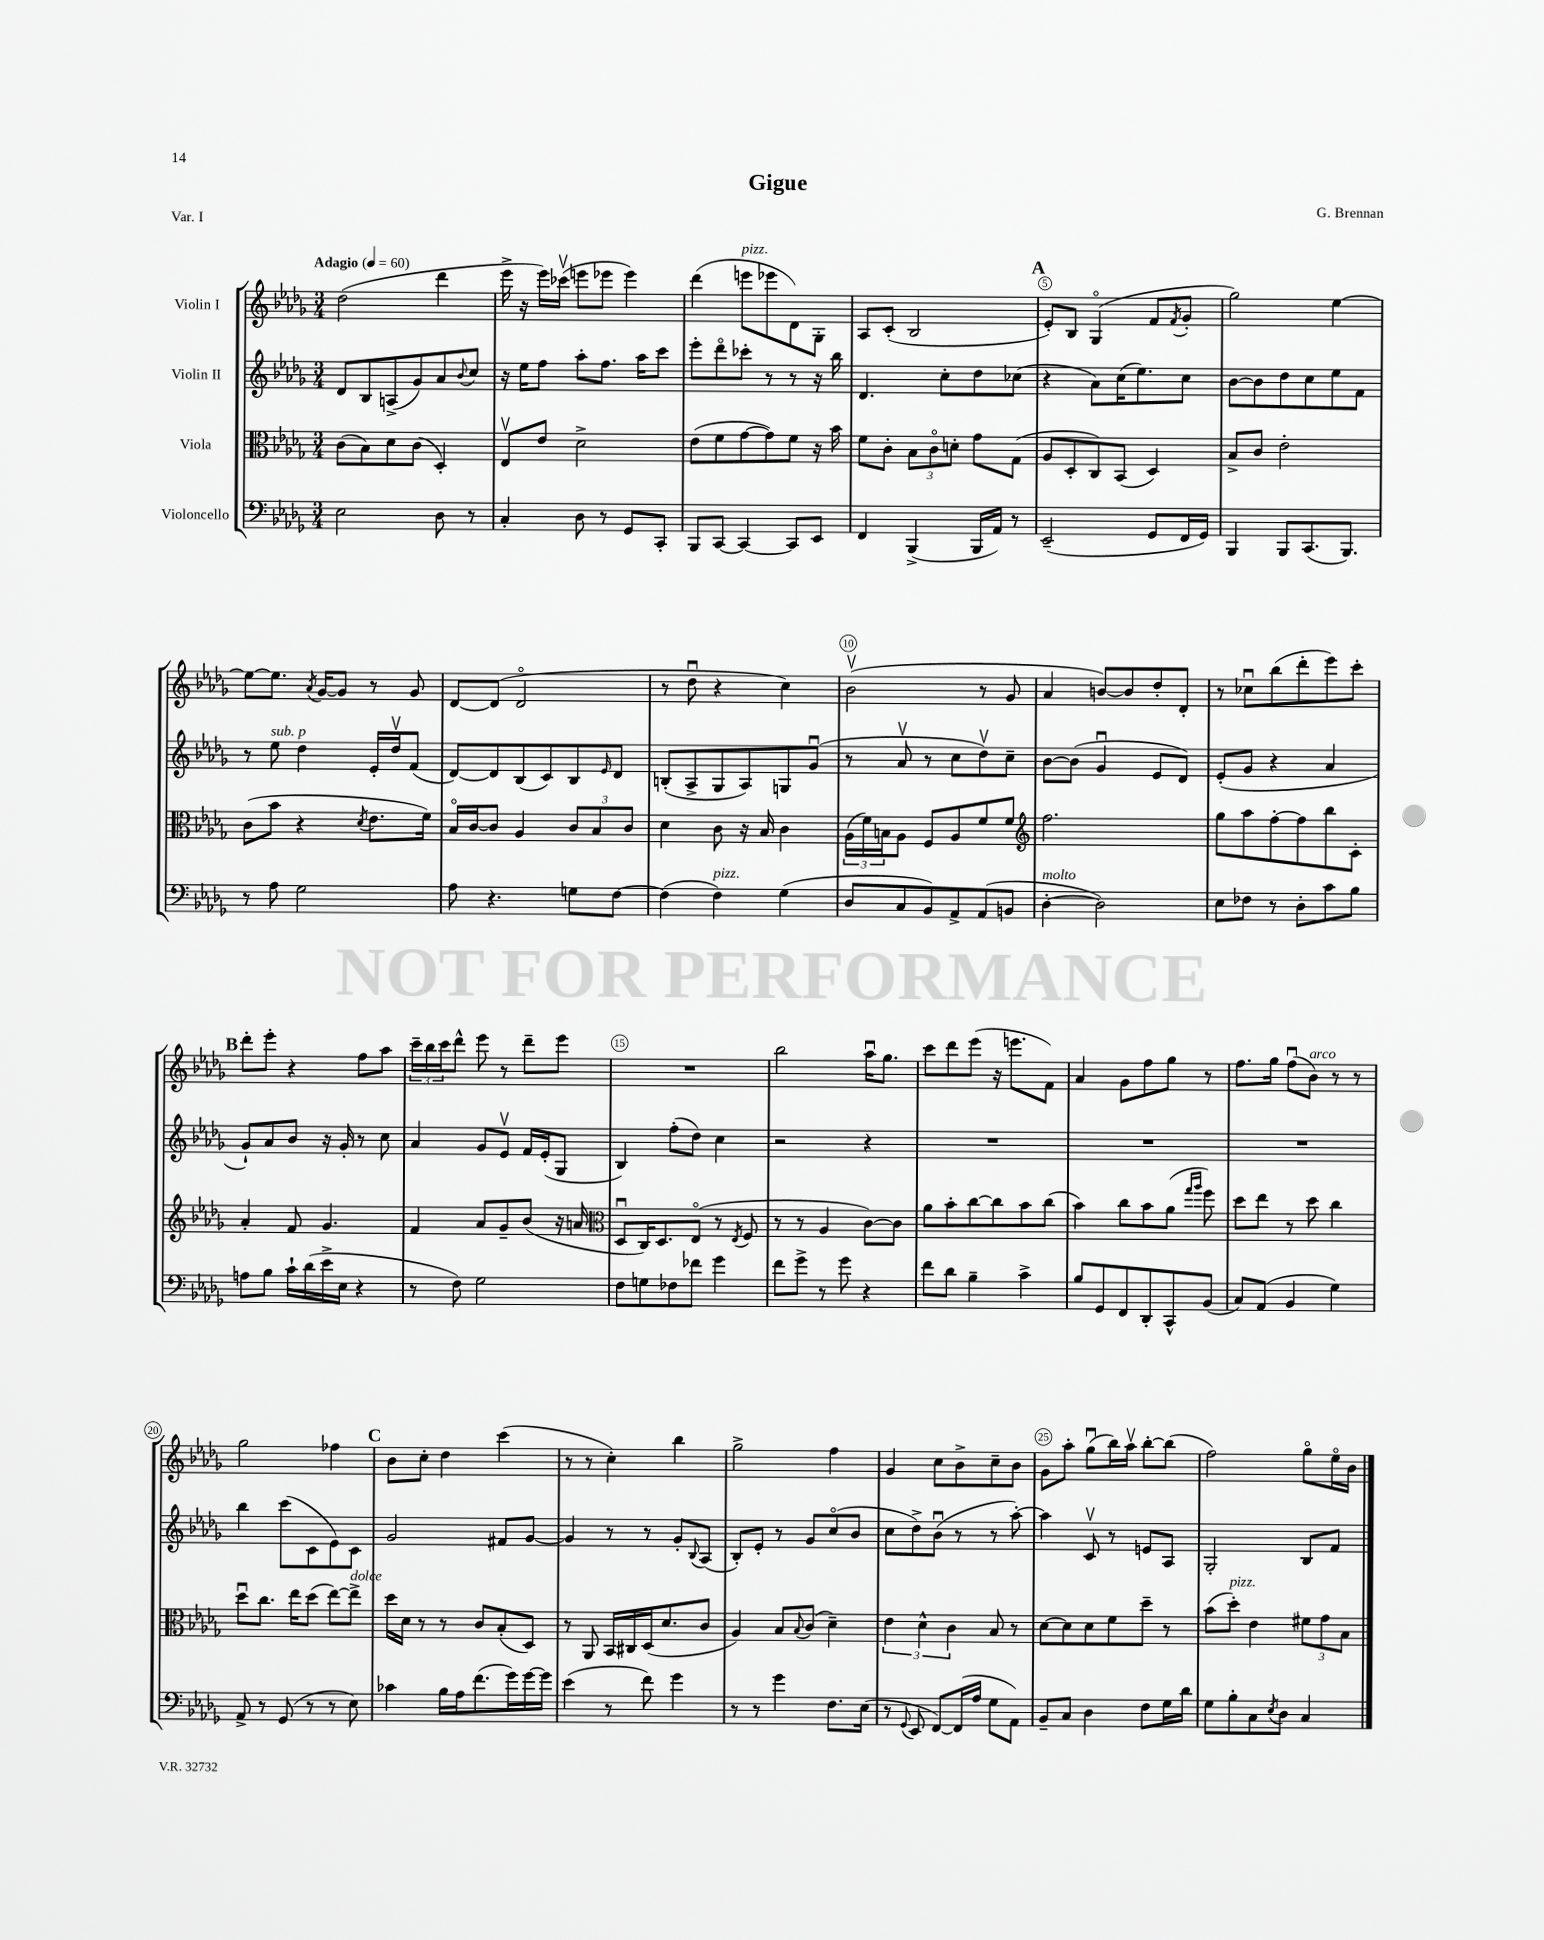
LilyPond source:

\header { title = "Gigue" composer = "G. Brennan" piece = "Var. I" }
<<
\new StaffGroup <<
\new Staff = "s0" \with { instrumentName = "Violin I" } {
    \clef treble \key des \major \numericTimeSignature \time 3/4 \tempo "Adagio" 4 = 60
    des''2( des'''4 |
    ees'''16-> r16 ees'''16) ces'''16\upbow( e'''8 ees'''8 ees'''4) |
    des'''4( e'''8^\markup { \italic "pizz." } ees'''8 des'8) ges8-. |
    aes8 c'8-.( bes2 |
    \mark \markup { \bold "A" } ees'8-.) bes8 ges4\flageolet( f'8 \acciaccatura { f'8 } ges'8-. |
    ges''2) ees''4~ |
    ees''8~ ees''8. \acciaccatura { aes'8 } ges'16~ ges'8 r8 ges'8 |
    des'8~ des'8( des'2\flageolet |
    r8 des''8\downbow r4 c''4) |
    bes'2\upbow( r8 ges'8 |
    aes'4 b'8~) b'8 des''8-. des'8-. |
    r8 ces''8\downbow bes''8( des'''8-. ees'''8) c'''8-. |
    \mark \markup { \bold "B" } des'''8-. ees'''8-. r4 f''8 aes''8 |
    \tuplet 3/2 { c'''16-- bes''16 c'''16 } des'''8-^ ees'''8 r8 des'''8-- ees'''8 |
    R2. |
    bes''2 aes''16\downbow ges''8. |
    c'''8 des'''8 ees'''8( r16 e'''8. f'8) |
    aes'4 ges'8 f''8 ges''8 r8 |
    f''8. ges''16 f''8\downbow( bes'8^\markup { \italic "arco" }) r8 r8 |
    ges''2 fes''4 |
    \mark \markup { \bold "C" } bes'8 c''8-. des''4 c'''4( |
    r8 r8 c''4-.) bes''4 |
    ges''2-> f''4 |
    ges'4 c''8 bes'8-> c''8-- bes'8 |
    ges'8 aes''8-. ges''8\downbow( bes''16) aes''16\upbow bes''8~-. bes''8( |
    f''2) ges''8\flageolet ees''16\flageolet bes'16 \bar "|." |
}
\new Staff = "s1" \with { instrumentName = "Violin II" } {
    \clef treble \key des \major \numericTimeSignature \time 3/4
    des'8 bes8 a8->( ges'8) aes'8 \appoggiatura { bes'8 } c''8 |
    r16 ees''16 f''8 aes''8-. f''8. aes''16 c'''8 |
    ees'''8-. des'''8\flageolet ces'''8-. r8 r8 r16 bes''16 |
    des'4. c''8-. des''8 ces''8( |
    \mark \markup { \bold "A" } r4 aes'8) c''16( ees''8.) c''8 |
    bes'8~ bes'8 des''8 c''8 ees''8 f'8 |
    r8 ees''8^\markup { \italic "sub. p" } des''4 ees'16-. des''16\upbow f'8( |
    des'8~) des'8 bes8( c'8) bes8 \grace { ees'16 } des'8 |
    b8-.( aes8-> ges8 aes8) g8 ges'8\downbow( |
    r8 aes'8\upbow r8 c''8 des''8\upbow) c''8-- |
    bes'8~ bes'8( ges'4\downbow ees'8 des'8) |
    ees'8-.( ges'8 r4 aes'4 |
    \mark \markup { \bold "B" } ges'8-!) aes'8 bes'8 r16 ges'16-. r8 c''8 |
    aes'4 ges'8 ees'8\upbow f'16 ees'16-.( ges8 |
    bes4) f''8-.( des''8) c''4 |
    r2 r4 |
    R2. |
    R2. |
    R2. |
    bes''4 c'''8( c'8 ees'8) c'8 |
    \mark \markup { \bold "C" } ges'2 fis'8 ges'8~ |
    ges'4 r8 r8 ges'8-. \appoggiatura { bes8 } aes8( |
    bes8-.) ees'8-. r8 ges'8 c''8\flageolet( bes'8 |
    c''8 des''8->) bes'8\downbow( r8 r8 aes''8~-.) |
    aes''4 c'8\upbow r8 e'8 aes8 |
    ges2-. bes8 f'8 \bar "|." |
}
\new Staff = "s2" \with { instrumentName = "Viola" } {
    \clef alto \key des \major \numericTimeSignature \time 3/4
    c'8( bes8) des'8 c'8( des4-.) |
    ees8\upbow ees'8 des'2-> |
    ees'8( f'8 ges'8~ ges'8) f'8 r16 bes'16 |
    f'8 c'8-. \tuplet 3/2 { bes8 c'8\flageolet d'8-. } ges'8 ges8( |
    \mark \markup { \bold "A" } aes8 des8-. c8) bes,8( des4) |
    bes8-> c'8 ees'2-. |
    c'8( bes'8 r4 \acciaccatura { des'8 } ees'8. f'16) |
    bes16\flageolet c'16~ c'8 aes4 \tuplet 3/2 { c'8 bes8 c'8 } |
    des'4 c'8 r16 bes16 c'4 |
    \tuplet 3/2 { aes16( f'16) b16 } aes8 f8 aes8 f'8 f'8 |
    \clef treble f''2. |
    ges''8 aes''8 f''8~-. f''8 bes''8 c'8-. |
    \mark \markup { \bold "B" } aes'4-. f'8 ges'4. |
    f'4 aes'8 ges'8-- bes'8( r16 a'16 |
    \clef alto des8\downbow c16) des8. ees8\flageolet( r8 \acciaccatura { ees8 } f8 |
    r8 r8 aes4 c'8~) c'8 |
    aes'8 bes'8-. c''8~ c''8 bes'8 c''8( |
    bes'4) c''8 bes'8 aes'8( \grace { ges''16 aes''16 } f''8) |
    des''8 ees''8 r8 des''8 c''4 |
    des''8\downbow c''8. ees''16 des''8( ees''8~) ees''8->^\markup { \italic "dolce" } |
    \mark \markup { \bold "C" } des''16 des'16 r8 r8 c'8 bes8-.( des8) |
    r8 aes,8 bes,16 cis16 des16( des'8. c'8 |
    aes4) bes8 \appoggiatura { bes8 } c'8( des'4--) |
    \tuplet 3/2 { ees'4 des'4-^ c'4 } bes8 r8 |
    des'8~ des'8 des'8 f'8 des''8-- r8 |
    bes'8( des''8-.^\markup { \italic "pizz." }) ees'4 \tuplet 3/2 { fis'8 ges'8 bes8 } \bar "|." |
}
\new Staff = "s3" \with { instrumentName = "Violoncello" } {
    \clef bass \key des \major \numericTimeSignature \time 3/4
    ees2 des8 r8 |
    c4-. des8 r8 ges,8 c,8-. |
    bes,,8 c,8~ c,4~ c,8 ees,8 |
    f,4 bes,,4->( bes,,16 aes,16) r8 |
    \mark \markup { \bold "A" } ees,2--( ges,8 f,16 ges,16) |
    bes,,4 bes,,8 c,8.( bes,,8.) |
    r8 aes8 ges2 |
    aes8 r4. g8 f8~ |
    f4( f4^\markup { \italic "pizz." }) ges4( |
    des8 c8 bes,8) aes,8-> aes,8( b,8 |
    des4~-.^\markup { \italic "molto" } des2) |
    ees8 fes8 r8 des8-. c'8 bes8 |
    \mark \markup { \bold "B" } a8 bes8 c'16-! des'16( ees'16-> ees16 r4 |
    r8 f8) ges2 |
    f8 g8 fes8 fes'8 ges'4 |
    f'8 ges'8-> r8 ges'8 r4 |
    f'8 des'8 bes4-- c'4-> |
    bes8 ges,8 f,8 des,8-. c,8-^ bes,8( |
    c8) aes,8( bes,4 ges4) |
    aes,8-> r8 ges,8( r8 r8 ees8) |
    \mark \markup { \bold "C" } ces'4 bes16 aes16 f'8.( ges'16) ges'16~ ges'16 |
    ees'4( r8 f'8) ges'4 |
    r8 r8 ges'4 f8. ees16( |
    r8 \appoggiatura { ges,8 } ees,8 f,8~) f,16( aes16 ges8 aes,8) |
    bes,8-- c8 des4 f8 ges16 des'16 |
    ges8 bes8-. c8 \acciaccatura { ees8 } des8 c4 \bar "|." |
}
>>
>>
\layout { \context { \Score \override BarNumber.break-visibility = ##(#f #t #t) barNumberVisibility = #(every-nth-bar-number-visible 5) \override BarNumber.stencil = #(make-stencil-circler 0.1 0.3 ly:text-interface::print) } }
